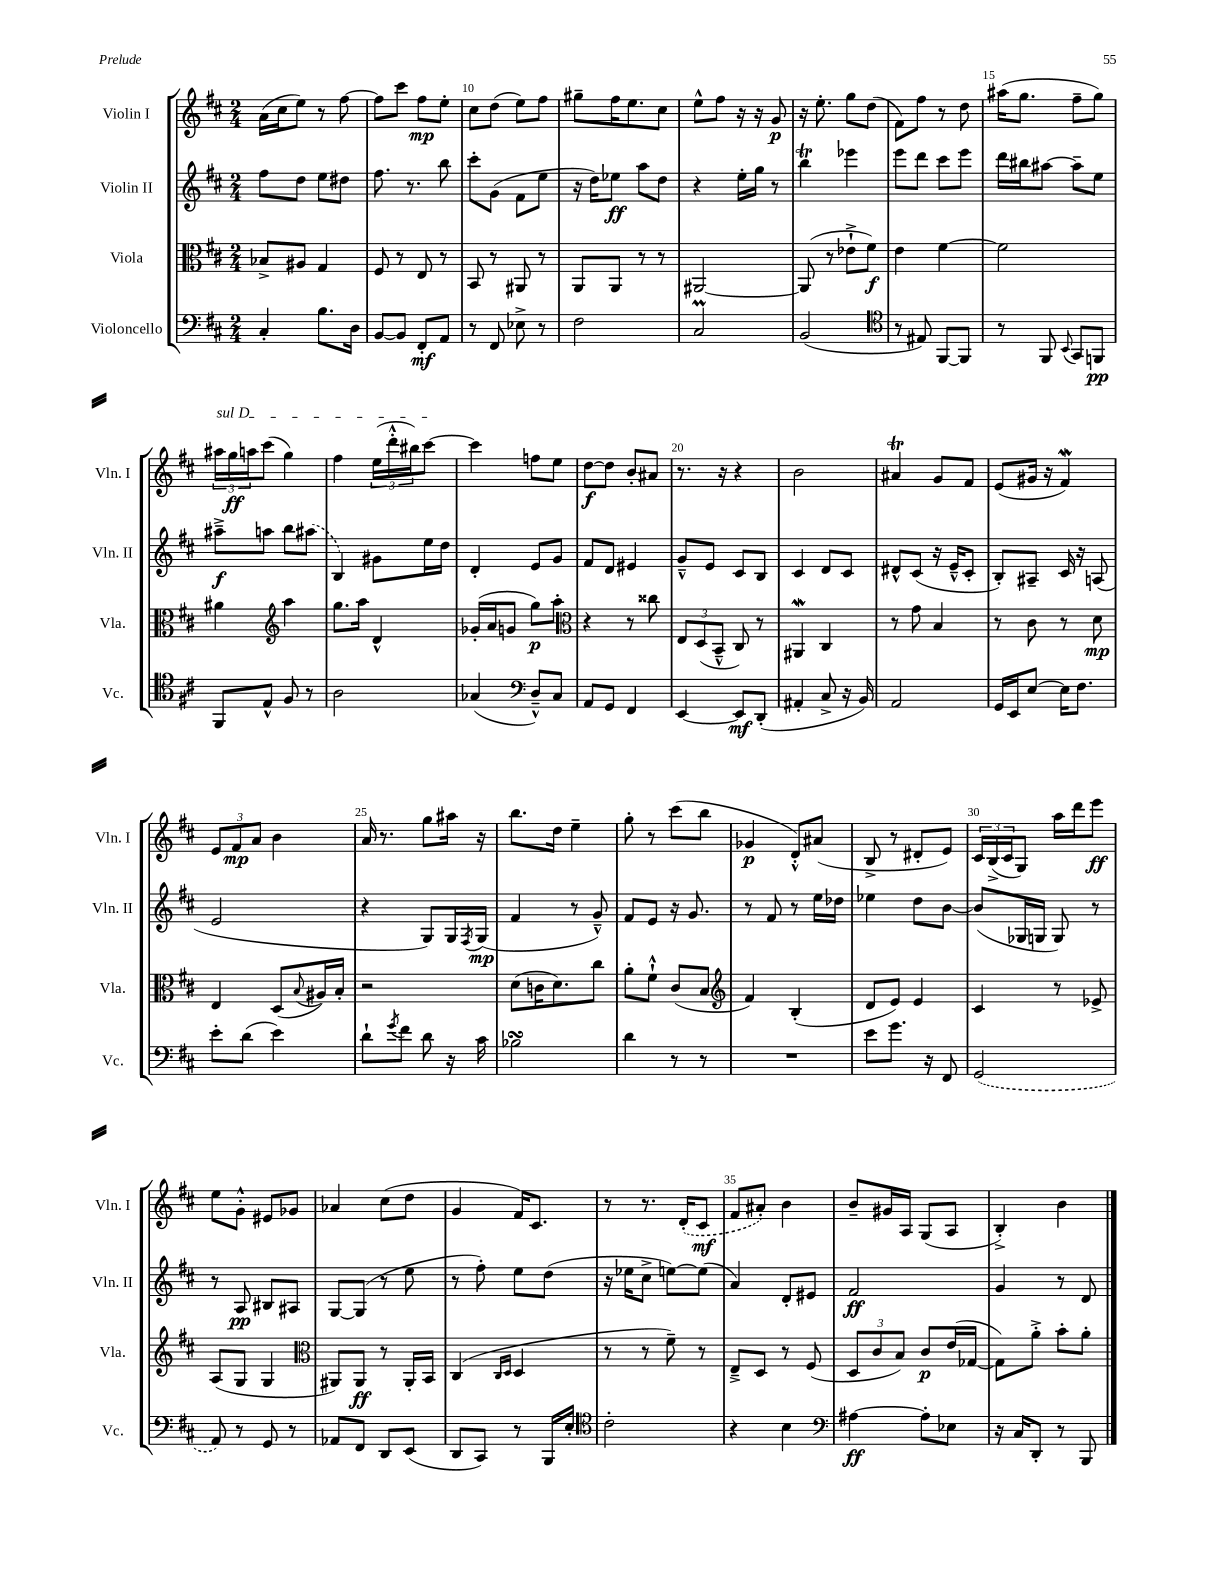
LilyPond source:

<<
\new StaffGroup <<
\new Staff = "s0" \with { instrumentName = "Violin I" shortInstrumentName = "Vln. I" } {
    \clef treble \key d \major \numericTimeSignature \time 2/4
    a'16( cis''16 e''8) r8 fis''8~ |
    fis''8 cis'''8 fis''8\mp e''8-. |
    cis''8 d''8( e''8) fis''8 |
    gis''8-- fis''16 e''8. cis''8 |
    e''8-^ fis''8 r16 r16 g'8\p |
    r16 e''8.-. g''8 d''8( |
    fis'8) fis''8 r8 d''8 |
    ais''16( g''8. fis''8-- g''8) |
    \tuplet 3/2 { \once \override TextSpanner.bound-details.left.text = \markup { \italic "sul D" } ais''16\startTextSpan g''16\ff a''16 } cis'''8( g''4) |
    fis''4 \tuplet 3/2 { e''16( d'''16-.-^ bis''16) } cis'''8~\stopTextSpan |
    cis'''4 f''8 e''8 |
    d''8~\f d''8 b'8-. ais'8 |
    r8. r16 r4 |
    b'2 |
    ais'4\trill g'8 fis'8 |
    e'8( gis'16 r16 fis'4\mordent) |
    \tuplet 3/2 { e'8 fis'8\mp a'8 } b'4 |
    a'16 r8. g''8 ais''16 r16 |
    b''8. d''16 e''4-- |
    g''8-. r8 cis'''8( b''8 |
    ges'4\p d'8-.-^) ais'8( |
    b8-> r8 dis'8-. e'8) |
    \tuplet 3/2 { cis'16 b16->( cis'16 } g8) a''16 d'''16 e'''8\ff |
    e''8 g'8-.-^ eis'8 ges'8 |
    aes'4 cis''8( d''8 |
    g'4 fis'16) cis'8. |
    r8 r8. \once \slurDashed d'16-.( cis'8\mf |
    fis'8 ais'8-.) b'4 |
    b'8-- gis'16 a16 g8( a8 |
    b4-.->) b'4 \bar "|." |
}
\new Staff = "s1" \with { instrumentName = "Violin II" shortInstrumentName = "Vln. II" } {
    \clef treble \key d \major \numericTimeSignature \time 2/4
    fis''8 d''8 e''8 dis''8 |
    fis''8. r8. b''8 |
    cis'''8-. g'8( fis'8 e''8 |
    r16 d''16) ees''8\ff a''8 d''8 |
    r4 e''16-. g''16 r8 |
    b''4\trill ees'''4 |
    e'''8 d'''8 cis'''8 e'''8 |
    d'''16 bis''16 ais''8~ ais''8-- e''8 |
    ais''8--->\f a''8 b''8 \once \slurDashed ais''8( |
    b4) gis'8 e''16 d''16 |
    d'4-. e'8 g'8 |
    fis'8 d'8 eis'4 |
    g'8---^ e'8 cis'8 b8 |
    cis'4 d'8 cis'8 |
    dis'8-^ cis'8( r16 e'16---^ cis'8-. |
    b8-.) ais8-- cis'16 r16 a8( |
    e'2 |
    r4 g8) g16 \acciaccatura { fis8 } g16\mp( |
    fis'4 r8 g'8---^) |
    fis'8 e'8 r16 g'8. |
    r8 fis'8 r8 e''16 des''16 |
    ees''4 d''8 b'8~ |
    b'8( ges16 g16 g8) r8 |
    r8 a8\pp bis8 ais8 |
    g8~ g8( r8 e''8 |
    r8 fis''8-.) e''8 d''8( |
    r16 ees''16 cis''8-> e''8~) e''8( |
    a'4) d'8-. eis'8 |
    fis'2\ff |
    g'4 r8 d'8 \bar "|." |
}
\new Staff = "s2" \with { instrumentName = "Viola" shortInstrumentName = "Vla." } {
    \clef alto \key d \major \numericTimeSignature \time 2/4
    bes8-> ais8 g4 |
    fis8 r8 e8 r8 |
    b,8 r8 ais,8 r8 |
    a,8 a,8 r8 r8 |
    ais,2~ |
    ais,8( r8 ees'8-!-> fis'8\f) |
    e'4 fis'4~ |
    fis'2 |
    ais'4 \clef treble a''4 |
    g''8. a''16 d'4-^ |
    ges'16-.( a'16 g'8 g''8\p) a''8-. |
    \clef alto r4 r8 cisis''8 |
    \tuplet 3/2 { e8 d8( b,8---^ } cis8) r8 |
    ais,4\mordent cis4 |
    r8 g'8 b4 |
    r8 cis'8 r8 d'8\mp |
    e4 d8( \appoggiatura { b8 } ais16) b16-. |
    r2 |
    d'8( c'16 d'8.) cis''8 |
    a'8-. fis'8-!-^ cis'8( b8 |
    \clef treble fis'4) b4-.( |
    d'8 e'8) e'4 |
    cis'4 r8 ees'8-> |
    a8( g8 g4 |
    \clef alto ais,8) ais,8\ff r8 ais,16-. b,16 |
    cis4( \grace { cis16 d16 } d4 |
    r8 r8 fis'8--) r8 |
    e8---> d8 r8 fis8( |
    \tuplet 3/2 { d8 cis'8 b8) } cis'8\p e'16( ges16~ |
    ges8) a'8-.-> b'8-. a'8-. \bar "|." |
}
\new Staff = "s3" \with { instrumentName = "Violoncello" shortInstrumentName = "Vc." } {
    \clef bass \key d \major \numericTimeSignature \time 2/4
    cis4-. b8. d16 |
    b,8~ b,8 fis,8-.\mf a,8 |
    r8 fis,8 ees8-> r8 |
    fis2 |
    cis2\prall |
    b,2( |
    \clef tenor r8 eis8) fis,8~ fis,8 |
    r8 fis,8 \appoggiatura { b,8 } g,8 f,8\pp |
    fis,8 e8-^ fis8 r8 |
    a2 |
    ges4( \clef bass d8---^) cis8 |
    a,8 g,8 fis,4 |
    e,4~ e,8\mf d,8-.( |
    ais,4-. cis8-> r16 b,16) |
    a,2 |
    g,16 e,16 e8~ e16 fis8. |
    e'8-. d'8( e'4) |
    d'8-! \acciaccatura { g'8 } fis'8 d'8 r16 cis'16 |
    bes2\turn |
    d'4 r8 r8 |
    R2 |
    e'8 g'8. r16 fis,8 |
    \once \slurDashed g,2( |
    a,8) r8 g,8 r8 |
    aes,8 fis,8 d,8 e,8( |
    d,8 cis,8) r8 b,,16 e16-. |
    \clef tenor cis'2-. |
    r4 b4 |
    \clef bass ais4~\ff ais8-. ees8 |
    r16 cis16 d,8-. r8 b,,8 \bar "|." |
}
>>
>>
\layout { \context { \Score currentBarNumber = #8 \override BarNumber.break-visibility = ##(#f #t #t) barNumberVisibility = #(every-nth-bar-number-visible 5) } }
